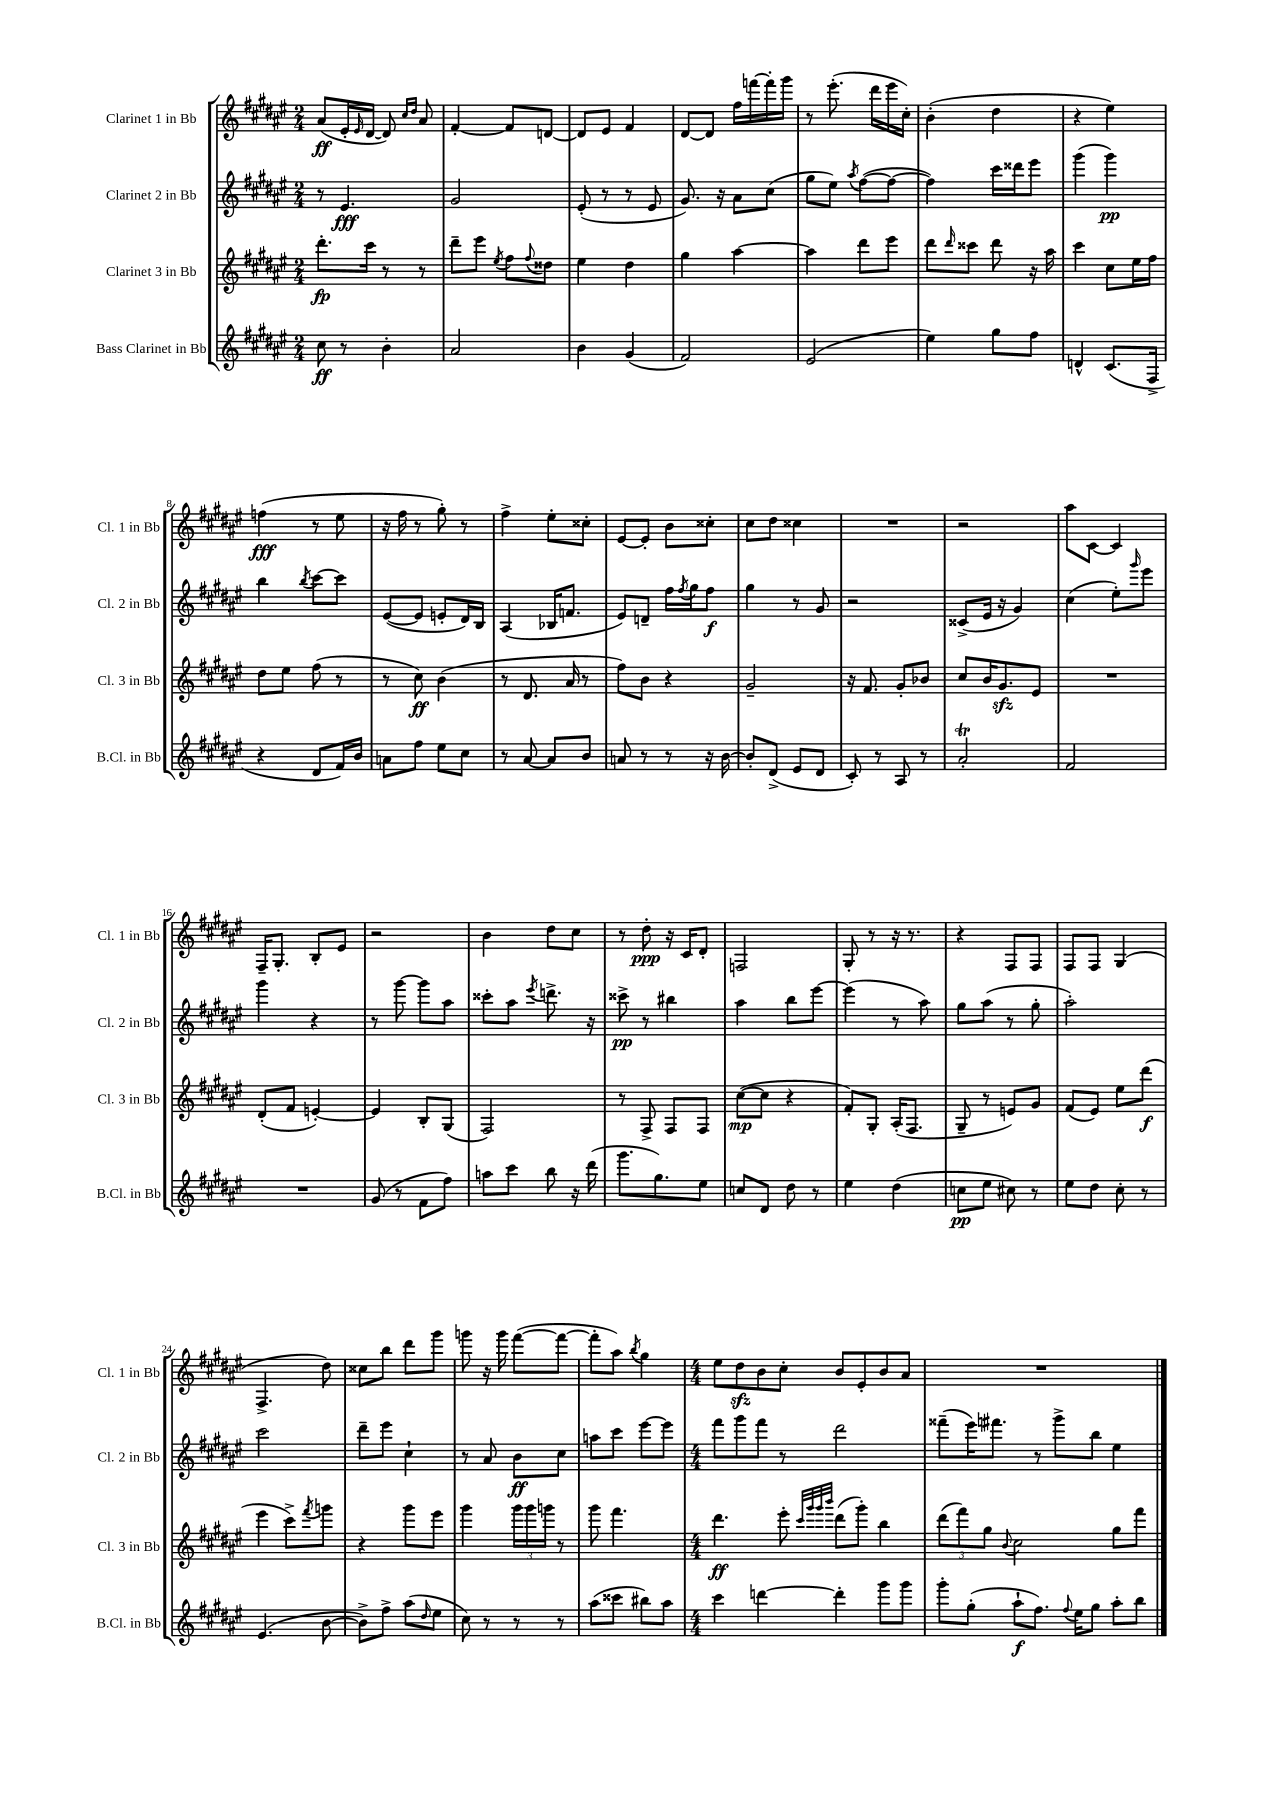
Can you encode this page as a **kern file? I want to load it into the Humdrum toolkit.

**kern	**dynam	**kern	**dynam	**kern	**dynam	**kern	**dynam
*part4	*part4	*part3	*part3	*part2	*part2	*part1	*part1
*staff4	*staff4	*staff3	*staff3	*staff2	*staff2	*staff1	*staff1
*I"Bass Clarinet in Bb	*	*I"Clarinet 3 in Bb	*	*I"Clarinet 2 in Bb	*	*I"Clarinet 1 in Bb	*
*I'B.Cl. in Bb	*	*I'Cl. 3 in Bb	*	*I'Cl. 2 in Bb	*	*I'Cl. 1 in Bb	*
*clefG2	*	*clefG2	*	*clefG2	*	*clefG2	*
*k[f#c#g#d#a#e#]	*	*k[f#c#g#d#a#e#]	*	*k[f#c#g#d#a#e#]	*	*k[f#c#g#d#a#e#]	*
*M2/4	*	*M2/4	*	*M2/4	*	*M2/4	*
=1	=1	=1	=1	=1	=1	=1	=1
8cc#\	ff	8.ddd#'\L	fp	8r	.	(8a#/L	ff
8r	.	.	.	4.e#/	fff	16e#'/L	.
.	.	.	.	.	.	16qqe#/	.
.	.	16ccc#\Jk	.	.	.	[16d#/JJ	.
4b'\	.	8r	.	.	.	8d#/])	.
.	.	.	.	.	.	16qqcc#/LL	.
.	.	.	.	.	.	16qqdd#/JJ	.
.	.	8r	.	.	.	8a#/	.
=2	=2	=2	=2	=2	=2	=2	=2
2a#/	.	8ddd#~\L	.	2g#/	.	[4f#'/	.
.	.	8eee#\J	.	.	.	.	.
.	.	8qee#/	.	.	.	.	.
.	.	8ff#\L	.	.	.	8f#/L]	.
.	.	8qqff#/	.	.	.	.	.
.	.	8dd##X\J	.	.	.	[8dn/J	.
=3	=3	=3	=3	=3	=3	=3	=3
4b\	.	4ee#\	.	(8e#'/	.	8d/L]	.
.	.	.	.	8r	.	8e#/J	.
(4g#/	.	4dd#\	.	8r	.	4f#/	.
.	.	.	.	8e#/	.	.	.
=4	=4	=4	=4	=4	=4	=4	=4
2f#/)	.	4gg#\	.	8.g#/)	.	[8d#/L	.
.	.	.	.	.	.	8d#/J]	.
.	.	.	.	16r	.	.	.
.	.	[4aa#\	.	8a#\L	.	16ff#\LL	.
.	.	.	.	.	.	[16fffn\	.
.	.	.	.	(8cc#\J	.	16fff'\]	.
.	.	.	.	.	.	16ggg#\JJ	.
=5	=5	=5	=5	=5	=5	=5	=5
(2e#/	.	4aa#\]	.	8gg#\L	.	8r	.
.	.	.	.	8ee#\J)	.	(8.eee#'\	.
.	.	.	.	8qaa#/	.	.	.
.	.	8ddd#\L	.	([8ff#\L	.	.	.
.	.	.	.	.	.	16ddd#\LL	.
.	.	8eee#\J	.	8ff#\J_	.	16eee#\	.
.	.	.	.	.	.	16cc#'\JJ)	.
=6	=6	=6	=6	=6	=6	=6	=6
4ee#\)	.	8ddd#\L	.	4ff#\])	.	(4b'\	.
.	.	16qqddd#/	.	.	.	.	.
.	.	8ccc##X\J	.	.	.	.	.
8gg#\L	.	8ddd#\	.	16ccc#\LL	.	4dd#\	.
.	.	.	.	16ddd##X\J	.	.	.
8ff#\J	.	16r	.	8eee#\J	.	.	.
.	.	16aa#\	.	.	.	.	.
=7	=7	=7	=7	=7	=7	=7	=7
4dn^^/	.	4ccc#\	.	(4ggg#\	.	4r	.
(8.c#/L	.	8cc#\L	.	4ggg#\)	pp	4ee#\)	.
.	.	16ee#\L	.	.	.	.	.
16F#^/Jk	.	16ff#\JJ	.	.	.	.	.
!!LO:LB:g=z
=8	=8	=8	=8	=8	=8	=8	=8
4r	.	8dd#\L	.	4bb\	.	(4ffn\	fff
.	.	8ee#\J	.	.	.	.	.
.	.	.	.	8qbb/	.	.	.
8d#/L	.	(8ff#\	.	[8ccc#\L	.	8r	.
16f#/L)	.	8r	.	8ccc#\J]	.	8ee#\	.
16b/JJ	.	.	.	.	.	.	.
=9	=9	=9	=9	=9	=9	=9	=9
8an\L	.	8r	.	([8e#/L	.	16r	.
.	.	.	.	.	.	16ff#\	.
8ff#\J	.	8cc#\)	ff	8e#/J]	.	8r	.
8ee#\L	.	(4b\	.	8en'/L	.	8gg#'\)	.
8cc#\J	.	.	.	16d#/L)	.	8r	.
.	.	.	.	16B/JJ	.	.	.
=10	=10	=10	=10	=10	=10	=10	=10
8r	.	8r	.	(4A#/	.	4ff#^\	.
[8a#/	.	8.d#/	.	.	.	.	.
8a#/L]	.	.	.	16B-X/KL	.	8ee#'\L	.
.	.	16a#/	.	8.fn/J	.	.	.
8b/J	.	8r	.	.	.	8cc##X'\J	.
=11	=11	=11	=11	=11	=11	=11	=11
8an/	.	8ff#\L)	.	8e#/L)	.	[8e#/L	.
8r	.	8b\J	.	8dn~/J	.	8e#'/J]	.
8r	.	4r	.	16ff#\LL	.	8b\L	.
.	.	.	.	8qff#/	.	.	.
.	.	.	.	16gg#\J	.	.	.
16r	.	.	.	8ff#\J	f	8cc##X'\J	.
[16b\	.	.	.	.	.	.	.
=12	=12	=12	=12	=12	=12	=12	=12
8b'/L]	.	2g#~/	.	4gg#\	.	8cc#\L	.
(8d#^/J	.	.	.	.	.	8dd#\J	.
8e#/L	.	.	.	8r	.	4cc##X\	.
8d#/J	.	.	.	8g#/	.	.	.
=13	=13	=13	=13	=13	=13	=13	=13
8c#'/)	.	16r	.	2r	.	2r	.
.	.	8.f#/	.	.	.	.	.
8r	.	.	.	.	.	.	.
8A#/	.	8g#'/L	.	.	.	.	.
8r	.	8b-X/J	.	.	.	.	.
=14	=14	=14	=14	=14	=14	=14	=14
2a#t'/	.	8cc#/L	.	(8c##X^/L	.	2r	.
.	.	16b/K	.	16e#/Jk	.	.	.
.	.	8.g#zz/	.	16r	.	.	.
.	.	.	.	4g#/)	.	.	.
.	.	8e#/J	.	.	.	.	.
=15	=15	=15	=15	=15	=15	=15	=15
2f#/	.	2r	.	(4cc#\	.	8aa#\L	.
.	.	.	.	.	.	[8c#\J	.
.	.	.	.	8ee#'\L)	.	4c#/]	.
.	.	.	.	16qqggg#/	.	.	.
.	.	.	.	8eee#\J	.	.	.
!!LO:LB:g=z
=16	=16	=16	=16	=16	=16	=16	=16
2r	.	(8d#'/L	.	4ggg#\	.	16F#~/KL	.
.	.	.	.	.	.	8.G#'/J	.
.	.	8f#/J	.	.	.	.	.
.	.	[4en'/)	.	4r	.	8B'/L	.
.	.	.	.	.	.	8e#/J	.
=17	=17	=17	=17	=17	=17	=17	=17
(8g#/	.	4e/]	.	8r	.	2r	.
8r	.	.	.	[8ggg#\	.	.	.
8f#\L	.	8B'/L	.	8ggg#\L]	.	.	.
8ff#\J)	.	(8G#/J	.	8aa#\J	.	.	.
=18	=18	=18	=18	=18	=18	=18	=18
8aan\L	.	2F#/)	.	8ccc##X'\L	.	4b\	.
8ccc#\J	.	.	.	8aa#\J	.	.	.
.	.	.	.	8qeee#/	.	.	.
8bb\	.	.	.	8.dddn^\	.	8dd#\L	.
16r	.	.	.	.	.	8cc#\J	.
(16ddd#\	.	.	.	16r	.	.	.
=19	=19	=19	=19	=19	=19	=19	=19
8.ggg#\L	.	8r	.	8ccc##X^\	pp	8r	.
.	.	8F#^/	.	8r	.	8dd#'\	ppp
8.gg#\)	.	.	.	.	.	.	.
.	.	8F#/L	.	4bb#X\	.	16r	.
.	.	.	.	.	.	16c#/KL	.
8ee#\J	.	8F#/J	.	.	.	8d#'/J	.
=20	=20	=20	=20	=20	=20	=20	=20
8ccn/L	.	([8cc#\L	mp	4aa#\	.	2Fn/	.
8d#/J	.	8cc#\J]	.	.	.	.	.
8dd#\	.	4r	.	8bb\L	.	.	.
8r	.	.	.	[8eee#\J	.	.	.
=21	=21	=21	=21	=21	=21	=21	=21
4ee#\	.	8f#'/L)	.	(4eee#\]	.	8G#'/	.
.	.	8G#'/J	.	.	.	8r	.
(4dd#\	.	(16A#'/KL	.	8r	.	16r	.
.	.	8.F#/J	.	.	.	8.r	.
.	.	.	.	8aa#\)	.	.	.
=22	=22	=22	=22	=22	=22	=22	=22
8ccn\L	pp	8G#~/	.	8gg#\L	.	4r	.
8ee#\J	.	8r	.	(8aa#\J	.	.	.
8cc#X\)	.	8en/L)	.	8r	.	8F#/L	.
8r	.	8g#/J	.	8gg#'\	.	8F#/J	.
=23	=23	=23	=23	=23	=23	=23	=23
8ee#\L	.	(8f#/L	.	2aa#'\)	.	8F#/L	.
8dd#\J	.	8e#/J)	.	.	.	8F#/J	.
8cc#'\	.	8ee#\L	.	.	.	(4G#/	.
8r	.	(8ddd#\J	f	.	.	.	.
!!LO:LB:g=z
=24	=24	=24	=24	=24	=24	=24	=24
(4.e#/	.	4eee#\	.	2ccc#\	.	4.F#^/	.
.	.	8ccc#^\L)	.	.	.	.	.
.	.	8qfff#/	.	.	.	.	.
[8b\	.	8gggn\J	.	.	.	8dd#\)	.
=25	=25	=25	=25	=25	=25	=25	=25
8b^\L])	.	4r	.	8ddd#~\L	.	8cc##X\L	.
8ff#^\J	.	.	.	8eee#\J	.	8bb\J	.
(8aa#\L	.	8ggg#\L	.	4cc#`\	.	8ddd#\L	.
16qqdd#/	.	.	.	.	.	.	.
8ee#\J	.	8eee#\J	.	.	.	8ggg#\J	.
=26	=26	=26	=26	=26	=26	=26	=26
8cc#\)	.	4ggg#\	.	8r	.	8gggn\	.
8r	.	.	.	8a#/	.	16r	.
.	.	.	.	.	.	16ggg\	.
8r	.	24ggg#\LL	.	8b\L	ff	([8fff#\L	.
.	.	24ggg#\	.	.	.	.	.
.	.	24gggn\JJ	.	.	.	.	.
8r	.	8r	.	8cc#\J	.	8fff#\J_	.
=27	=27	=27	=27	=27	=27	=27	=27
(8aa#\L	.	8ggg#\	.	8aan\L	.	8fff#'\L]	.
8ccc##X\J	.	4.fff#\	.	8ccc#\J	.	8aa#\J)	.
.	.	.	.	.	.	8qbb/	.
8bb#X\L)	.	.	.	[8eee#\L	.	4gg#\	.
8aa#\J	.	.	.	8eee#\J]	.	.	.
=28	=28	=28	=28	=28	=28	=28	=28
*M4/4	*	*M4/4	*	*M4/4	*	*M4/4	*
4ccc#\	.	4.ddd#\	ff	8fff#\L	.	8ee#\L	.
.	.	.	.	8ggg#\	.	8dd#zz\	.
[4dddn\	.	.	.	8fff#\J	.	8b\	.
.	.	8eee#'\	.	8r	.	8cc#'\J	.
.	.	32qqccc#/LLL	.	.	.	.	.
.	.	32qqggg#/	.	.	.	.	.
.	.	32qqggg#/	.	.	.	.	.
.	.	32qqbbb/JJJ	.	.	.	.	.
4ddd'\]	.	(8ddd#\L	.	2ddd#\	.	8b/L	.
.	.	8ggg#'\J)	.	.	.	8e#'/	.
8ggg#\L	.	4bb\	.	.	.	8b/	.
8ggg#\J	.	.	.	.	.	8a#/J	.
=29	=29	=29	=29	=29	=29	=29	=29
8ggg#'\L	.	(12ddd#\L	.	(8fff##X~\L	.	1r	.
.	.	12fff#\)	.	.	.	.	.
(8gg#'\J	.	.	.	16eee#\K)	.	.	.
.	.	12gg#\J	.	.	.	.	.
.	.	.	.	8.fff#X\J	.	.	.
.	.	8qqb/	.	.	.	.	.
8aa#`\L	f	2cc#\	.	.	.	.	.
8.ff#\J)	.	.	.	8r	.	.	.
.	.	.	.	8ggg#^\L	.	.	.
8qqff#/	.	.	.	.	.	.	.
16ee#\KL	.	.	.	.	.	.	.
8gg#\J	.	.	.	8bb\J	.	.	.
8aa#'\L	.	8gg#\L	.	4ee#\	.	.	.
8bb\J	.	8fff#\J	.	.	.	.	.
==	==	==	==	==	==	==	==
*-	*-	*-	*-	*-	*-	*-	*-
